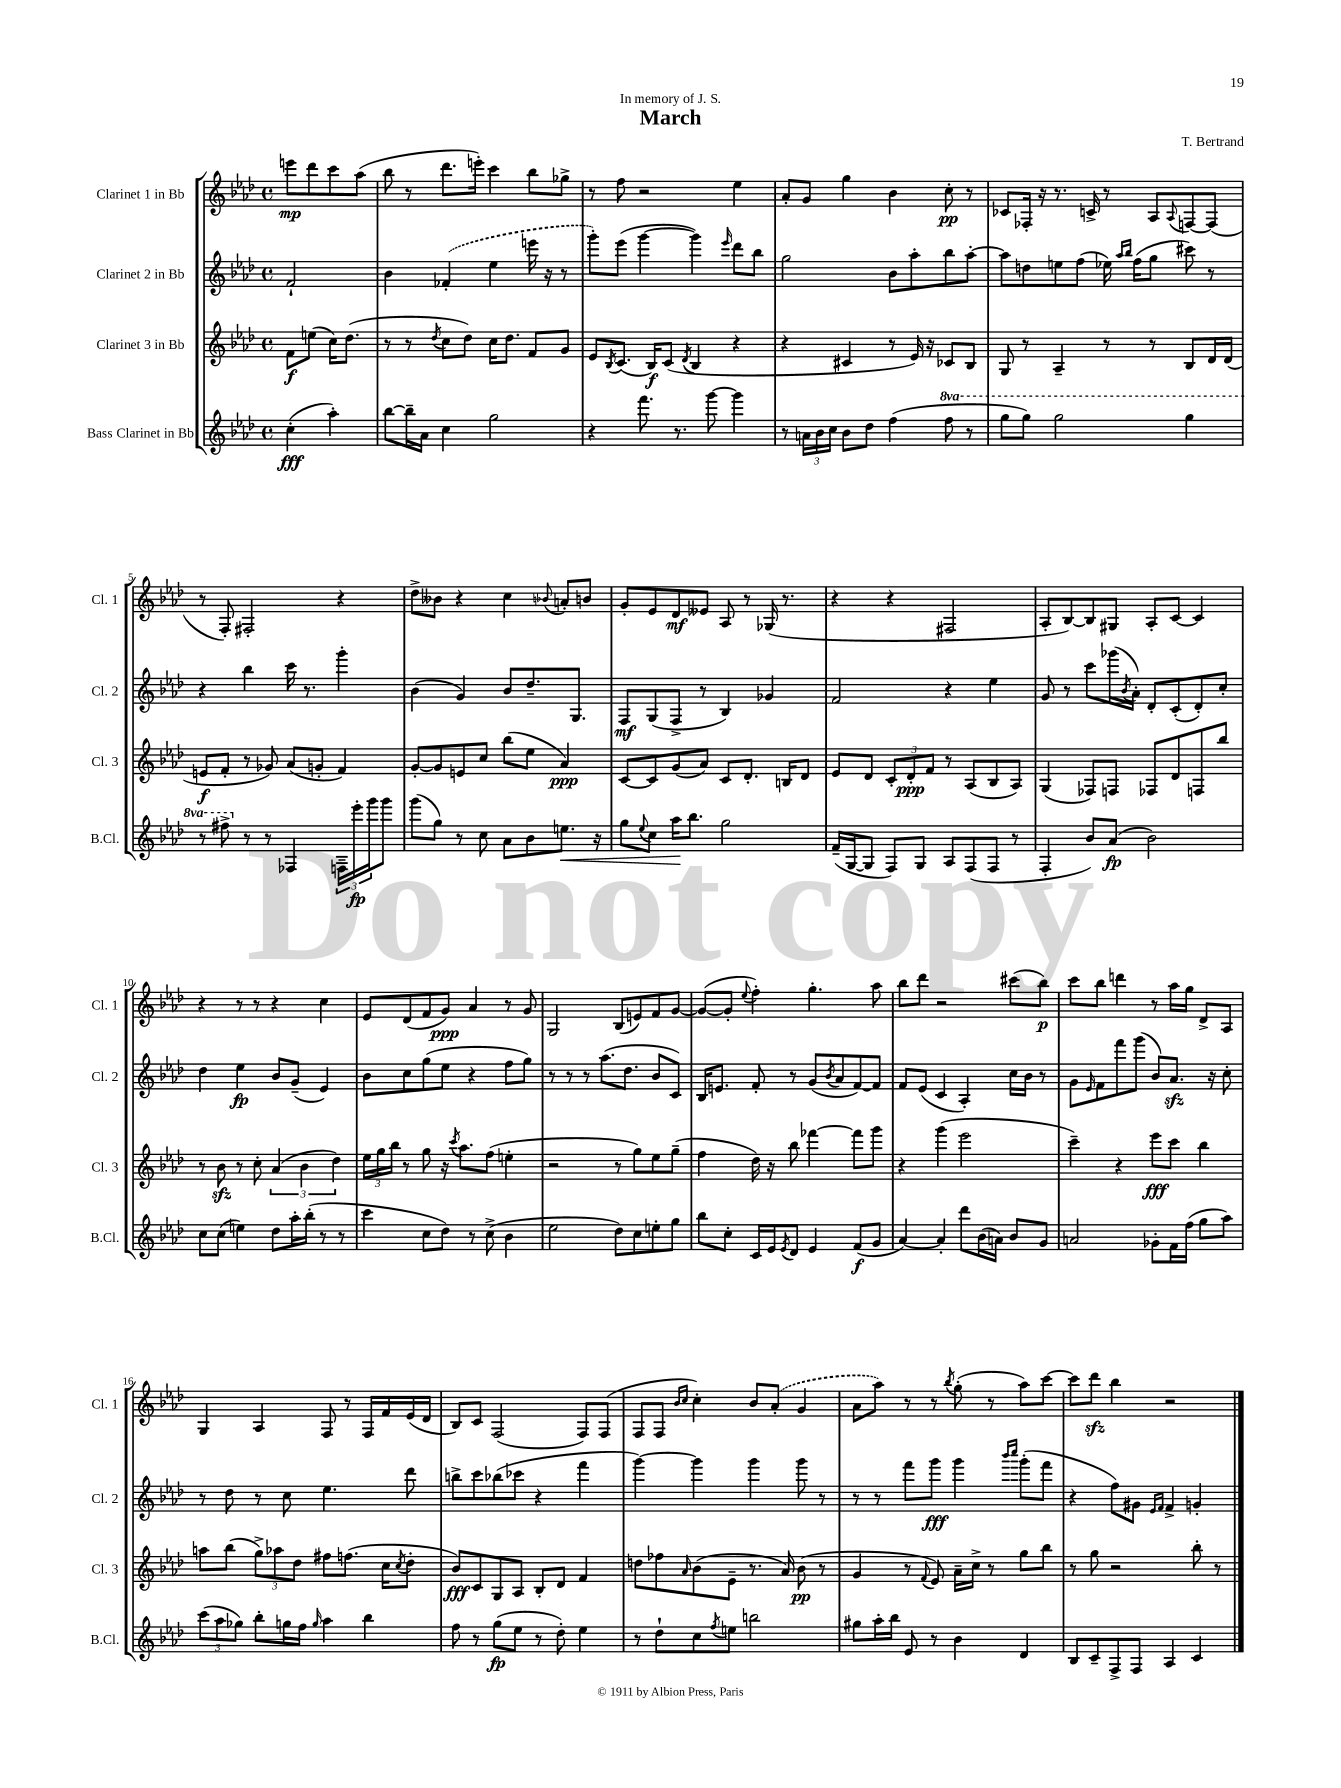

**kern	**dynam	**kern	**dynam	**kern	**dynam	**kern	**dynam
*part4	*part4	*part3	*part3	*part2	*part2	*part1	*part1
*staff4	*staff4	*staff3	*staff3	*staff2	*staff2	*staff1	*staff1
*I"Bass Clarinet in Bb	*	*I"Clarinet 3 in Bb	*	*I"Clarinet 2 in Bb	*	*I"Clarinet 1 in Bb	*
*I'B.Cl.	*	*I'Cl. 3	*	*I'Cl. 2	*	*I'Cl. 1	*
*clefG2	*	*clefG2	*	*clefG2	*	*clefG2	*
*k[b-e-a-d-]	*	*k[b-e-a-d-]	*	*k[b-e-a-d-]	*	*k[b-e-a-d-]	*
*M4/4	*	*M4/4	*	*M4/4	*	*M4/4	*
*met(c)	*	*met(c)	*	*met(c)	*	*met(c)	*
=	=	=	=	=	=	=	=
(4cc'\	fff	8f\L	f	2f`/	.	8eeen\L	mp
.	.	(8een\J	.	.	.	8ddd-\	.
4aa-'\)	.	16cc\KL)	.	.	.	8ccc\	.
.	.	(8.dd-\J	.	.	.	.	.
.	.	.	.	.	.	(8aa-\J	.
=1	=1	=1	=1	=1	=1	=1	=1
[8bb-\L	.	8r	.	4b-\	.	8bb-\	.
16bb-~\L]	.	8r	.	.	.	8r	.
16a-\JJ	.	.	.	.	.	.	.
.	.	8qdd-/	.	.	.	.	.
4cc\	.	8cc\L	.	(4f-X'/	.	8.ddd-\L	.
.	.	8dd-\J)	.	.	.	.	.
.	.	.	.	.	.	16eeen'\Jk)	.
2gg\	.	16cc\KL	.	4ee-\	.	4ccc\	.
.	.	8.dd-\J	.	.	.	.	.
.	.	8f/L	.	16eeen\	.	8bb-\L	.
.	.	.	.	16r	.	.	.
.	.	8g/J	.	8r	.	8gg-X^\J	.
=2	=2	=2	=2	=2	=2	=2	=2
4r	.	8e-/L	.	8ggg'\L)	.	8r	.
.	.	8qB-/	.	.	.	.	.
.	.	(8.c/J	.	(8eee-\J	.	8ff\	.
8.fff\	.	.	.	[4ggg\	.	2r	.
.	.	16B-/KL)	f	.	.	.	.
.	.	(8c/J	.	.	.	.	.
8.r	.	.	.	.	.	.	.
.	.	8qd-/	.	.	.	.	.
.	.	4B-/	.	4ggg\])	.	.	.
[8ggg\	.	.	.	.	.	.	.
.	.	.	.	16qqeee-/	.	.	.
4ggg\]	.	4r	.	8ddd-\L	.	4ee-\	.
.	.	.	.	8bb-\J	.	.	.
=3	=3	=3	=3	=3	=3	=3	=3
8r	.	4r	.	2gg\	.	8a-'/L	.
24an\LL	.	.	.	.	.	8g/J	.
24b-\	.	.	.	.	.	.	.
24cc\JJ	.	.	.	.	.	.	.
8b-\L	.	4c#X/	.	.	.	4gg\	.
8dd-\J	.	.	.	.	.	.	.
(4ff\	.	8r	.	8b-\L	.	4b-\	.
.	.	16e-/)	.	8aa-'\	.	.	.
.	.	16r	.	.	.	.	.
*8va	*	*	*	*	*	*	*
8fff\	.	8c-X/L	.	8bb-\	.	8cc'\	pp
8r	.	8B-/J	.	[8aa-'\J	.	8r	.
=4	=4	=4	=4	=4	=4	=4	=4
8ggg\L	.	8G/	.	8aa-\L]	.	8c-X/L	.
8ggg\J)	.	8r	.	8ddn\	.	16F-X'/Jk	.
.	.	.	.	.	.	16r	.
2ggg\	.	4A-~/	.	8een\	.	8.r	.
.	.	.	.	(8ff\J	.	.	.
.	.	.	.	.	.	16cn^/	.
.	.	8r	.	16ee-X\)	.	8r	.
.	.	.	.	16qqaa-/LL	.	.	.
.	.	.	.	16qqbb-/JJ	.	.	.
.	.	.	.	(16ff\KL	.	.	.
.	.	8r	.	8gg\J	.	8A-/L	.
.	.	.	.	.	.	8qqA-/	.
4ggg\	.	8B-/L	.	8ccc#X\)	.	[8Fn/	.
.	.	16d-/L	.	8r	.	(8F/J]	.
.	.	(16d-/JJ	.	.	.	.	.
!!LO:LB:g=z
=5	=5	=5	=5	=5	=5	=5	=5
8r	.	8en/L	f	4r	.	8r	.
8fff#X^\	.	8f'/J	.	.	.	8F'/)	.
*X8va	*	*	*	*	*	*	*
8r	.	8r	.	4bb-\	.	2F#X'/	.
8r	.	8g-X/)	.	.	.	.	.
4F-X/	.	(8a-/L	.	16ccc\	.	.	.
.	.	.	.	8.r	.	.	.
.	.	8gn'/J	.	.	.	.	.
24Fn~\LL	.	4f/)	.	4ggg'\	.	4r	.
24eee-'\	fp	.	.	.	.	.	.
24ggg\J	.	.	.	.	.	.	.
8ggg\J	.	.	.	.	.	.	.
=6	=6	=6	=6	=6	=6	=6	=6
(8ggg\L	.	[8g'/L	.	(4b-\	.	8dd-^\L	.
8gg\J)	.	8g/]	.	.	.	8b--X\J	.
8r	.	8en/	.	4g/)	.	4r	.
8cc\	.	8cc/J	.	.	.	.	.
8a-\L	.	(8bb-\L	.	8b-/L	.	4cc\	.
8b-\	.	8ee-\J	.	8.dd-~/	.	.	.
.	.	.	.	.	.	8qqb-X/	.
!	!LO:HP:b	!	!	!	!	!	!
8.een\J	<	4a-/)	ppp	.	.	8an'/L	.
.	.	.	.	8.G/J	.	.	.
.	.	.	.	.	.	8bn/J	.
16r	.	.	.	.	.	.	.
=7	=7	=7	=7	=7	=7	=7	=7
8gg\L	.	[8c/L	.	8F/L	mf	8g'/L	.
8qqee-/	.	.	.	.	.	.	.
8cc\J	.	8c/]	.	(8G/	.	8e-/	.
16aa-\KL	.	(8g/	.	8F^/J	.	8d-/	mf
8.bb-\J	[	.	.	.	.	.	.
.	.	8a-/J)	.	8r	.	8e--X/J	.
2gg\	.	8c/L	.	4B-/)	.	8A-/	.
.	.	8.d-'/J	.	.	.	8r	.
.	.	.	.	4g-X/	.	(16G-X/	.
.	.	16Bn/KL	.	.	.	8.r	.
.	.	8d-/J	.	.	.	.	.
=8	=8	=8	=8	=8	=8	=8	=8
(16f~/LL	.	8e-/L	.	2f/	.	4r	.
[16G/J	.	.	.	.	.	.	.
8G/J]	.	8d-/J	.	.	.	.	.
8F/L)	.	12c'/L	.	.	.	4r	.
.	.	12d-'/	ppp	.	.	.	.
8G/J	.	.	.	.	.	.	.
.	.	12f/J	.	.	.	.	.
8A-/L	.	8r	.	4r	.	2F#X/	.
(8F/	.	(8A-/L	.	.	.	.	.
8F/J	.	8B-/	.	4ee-\	.	.	.
8r	.	8A-/J)	.	.	.	.	.
=9	=9	=9	=9	=9	=9	=9	=9
4F'/	.	(4G/	.	8g/	.	8A-'/L	.
.	.	.	.	8r	.	[8B-/)	.
8b-/L)	.	8F-X/L)	.	8ccc\L	.	8B-/]	.
(8a-/J	fp	8Fn/J	.	(16ggg-X\L	.	8G#X/J	.
.	.	.	.	8qb-/	.	.	.
.	.	.	.	16a-'\JJ)	.	.	.
2b-\)	.	8F-X/L	.	8d-'/L	.	8A-'/L	.
.	.	8d-/	.	(8c'/	.	[8c/J	.
.	.	8Fn/	.	8d-'/)	.	4c/]	.
.	.	8bb-/J	.	8cc'/J	.	.	.
!!LO:LB:g=z
=10	=10	=10	=10	=10	=10	=10	=10
8cc\L	.	8r	.	4dd-\	.	4r	.
(8cc\J	.	8b-zz\	.	.	.	.	.
4een\)	.	8r	.	4ee-\	fp	8r	.
.	.	8cc'\	.	.	.	8r	.
8dd-\L	.	(6a-/	.	8b-/L	.	4r	.
16aa-'\L	.	.	.	(8g~/J	.	.	.
.	.	6b-\	.	.	.	.	.
(16bb-'\JJ	.	.	.	.	.	.	.
8r	.	.	.	4e-/)	.	4cc\	.
.	.	6dd-\)	.	.	.	.	.
8r	.	.	.	.	.	.	.
=11	=11	=11	=11	=11	=11	=11	=11
4ccc\	.	24ee-\LL	.	8b-\L	.	8e-/L	.
.	.	24gg\	.	.	.	.	.
.	.	24bb-\JJ	.	.	.	.	.
.	.	8r	.	8cc\	.	(8d-/	.
8cc\L	.	8gg\	.	(8gg\	.	8f/	.
8dd-\J)	.	16r	.	8ee-\J	.	8g/J)	ppp
.	.	8qccc/	.	.	.	.	.
.	.	8.aa-\L	.	.	.	.	.
8r	.	.	.	4r	.	4a-/	.
(8cc^\	.	(8ff\J	.	.	.	.	.
4b-\	.	4een'\	.	8ff\L	.	8r	.
.	.	.	.	8gg\J)	.	8g/	.
=12	=12	=12	=12	=12	=12	=12	=12
2ee-\	.	2r	.	8r	.	2G/	.
.	.	.	.	8r	.	.	.
.	.	.	.	8r	.	.	.
.	.	.	.	(8.aa-\L	.	.	.
8dd-\L)	.	8r	.	.	.	(8B-/L	.
.	.	.	.	8.dd-\J	.	.	.
8cc\	.	8gg\L)	.	.	.	8en/)	.
8een'\	.	8ee-\	.	8b-/L	.	8f/	.
8gg\J	.	(8gg~\J	.	8c/J)	.	[8g/J	.
=13	=13	=13	=13	=13	=13	=13	=13
8bb-\L	.	4ff\	.	16B-/KL	.	(8g/L_	.
.	.	.	.	8.en/J	.	.	.
8cc'\J	.	.	.	.	.	8g'/J]	.
.	.	.	.	.	.	8qqee-/	.
16c/LL	.	16dd-\)	.	8f'/	.	4ff'\)	.
16e-/J	.	16r	.	.	.	.	.
8qe-/	.	.	.	.	.	.	.
8d-/J	.	8bb-\	.	8r	.	.	.
4e-/	.	[4fff-X\	.	(8g/L	.	4.gg'\	.
.	.	.	.	8qb-/	.	.	.
.	.	.	.	8a-/	.	.	.
(8f/L	f	8fff-\L]	.	[8f/)	.	.	.
8g/J	.	8ggg\J	.	8f/J]	.	8aa-\	.
=14	=14	=14	=14	=14	=14	=14	=14
[4a-/)	.	4r	.	8f/L	.	8bb-\L	.
.	.	.	.	(8e-/J	.	8ddd-\J	.
4a-'/]	.	(4ggg\	.	4c/	.	2r	.
8ddd-\L	.	2eee-\	.	4A-'/)	.	.	.
(16b-\L	.	.	.	.	.	.	.
16an\JJ)	.	.	.	.	.	.	.
8b-/L	.	.	.	16cc\LL	.	(8ccc#X\L	.
.	.	.	.	16b-\JJ	.	.	.
8g/J	.	.	.	8r	.	8bb-\J)	p
=15	=15	=15	=15	=15	=15	=15	=15
2an/	.	4ccc~\)	.	8g\L	.	8ccc\L	.
.	.	.	.	16qqe-/	.	.	.
.	.	.	.	8f\	.	8bb-\J	.
.	.	4r	.	8fff\	.	4dddn\	.
.	.	.	.	(8ggg\J	.	.	.
8g-X'\L	.	8eee-\L	fff	8b-/L)	.	8r	.
16f\L	.	8ccc\J	.	8.a-zz/J	.	16aa-\LL	.
(16ff\JJ	.	.	.	.	.	16gg\JJ	.
8gg\L	.	4bb-\	.	.	.	8d-^/L	.
.	.	.	.	16r	.	.	.
8aa-\J)	.	.	.	8cc'\	.	8A-/J	.
!!LO:LB:g=z
=16	=16	=16	=16	=16	=16	=16	=16
(12ccc\L	.	8aan\L	.	8r	.	4G/	.
12aa-\	.	.	.	.	.	.	.
.	.	(8bb-\J	.	8dd-\	.	.	.
12gg-X\J)	.	.	.	.	.	.	.
8bb-'\L	.	12gg^\L)	.	8r	.	4A-/	.
.	.	12aa-X\	.	.	.	.	.
16ggn\L	.	.	.	8cc\	.	.	.
.	.	12dd-\J	.	.	.	.	.
16ff\JJ	.	.	.	.	.	.	.
16qqgg/	.	.	.	.	.	.	.
4aa-\	.	8ff#X\L	.	4.ee-\	.	8F/	.
.	.	(8.ffn\J	.	.	.	8r	.
4bb-\	.	.	.	.	.	16F/LL	.
.	.	16cc\KL	.	.	.	16f/	.
.	.	8qcc/	.	.	.	.	.
.	.	8dd-'\J	.	8ddd-\	.	(16e-/	.
.	.	.	.	.	.	16d-/JJ	.
=17	=17	=17	=17	=17	=17	=17	=17
8ff\	.	8b-/L)	fff	8bbn^\L	.	8B-/L)	.
8r	.	8c/	.	8ccc\	.	8c/J	.
(8gg\L	fp	8G/	.	(8bb-X\	.	(2F/	.
8ee-\J	.	8A-/J	.	8ccc-X\J	.	.	.
8r	.	8B-'/L	.	4r	.	.	.
8dd-'\)	.	8d-/J	.	.	.	.	.
4ee-\	.	4f/	.	4fff\	.	8F/L)	.
.	.	.	.	.	.	(8F/J	.
=18	=18	=18	=18	=18	=18	=18	=18
8r	.	8ddn\L	.	[4ggg\)	.	8F/L	.
8dd-`\L	.	8ff-X\	.	.	.	8F/J	.
.	.	.	.	.	.	16qqb-/LL	.
.	.	16qqa-/	.	.	.	16qqcc/JJ	.
8cc\	.	(8b-\	.	4ggg\]	.	4cc'\)	.
8qff/	.	.	.	.	.	.	.
8een\J	.	8e-~\J	.	.	.	.	.
2bbn\	.	8.r	.	4ggg\	.	8b-/L	.
.	.	.	.	.	.	(8a-'/J	.
.	.	16a-/)	.	.	.	.	.
.	.	(8b-\	pp	8ggg\	.	4g/	.
.	.	8r	.	8r	.	.	.
=19	=19	=19	=19	=19	=19	=19	=19
8gg#X\L	.	4g/	.	8r	.	8a-\L	.
16aa-'\L	.	.	.	8r	.	8aa-\J)	.
16bb-\JJ	.	.	.	.	.	.	.
8e-/	.	8r	.	8fff\L	.	8r	.
.	.	8qqf/	.	.	.	.	.
8r	.	8e-/)	.	8ggg\J	fff	8r	.
.	.	.	.	.	.	8qbb-/	.
4b-\	.	16a-~\LL	.	4ggg\	.	(8gg'\	.
.	.	16cc^\JJ	.	.	.	.	.
.	.	8r	.	.	.	8r	.
.	.	.	.	16qqbbb-/LL	.	.	.
.	.	.	.	16qqcccc/JJ	.	.	.
4d-/	.	8gg\L	.	(8ggg'\L	.	8aa-\L)	.
.	.	8bb-\J	.	8fff\J	.	[8ccc\J	.
=20	=20	=20	=20	=20	=20	=20	=20
8B-/L	.	8r	.	4r	.	8ccc\L]	.
8c~/	.	8gg\	.	.	.	8ddd-zz\J	.
8F^/	.	2r	.	8ff\L)	.	4bb-\	.
8F/J	.	.	.	8g#X\J	.	.	.
.	.	.	.	16qqe-/LL	.	.	.
.	.	.	.	16qqf/JJ	.	.	.
4A-/	.	.	.	4f^/	.	2r	.
4c/	.	8bb-'\	.	4gn'/	.	.	.
.	.	8r	.	.	.	.	.
==	==	==	==	==	==	==	==
*-	*-	*-	*-	*-	*-	*-	*-
